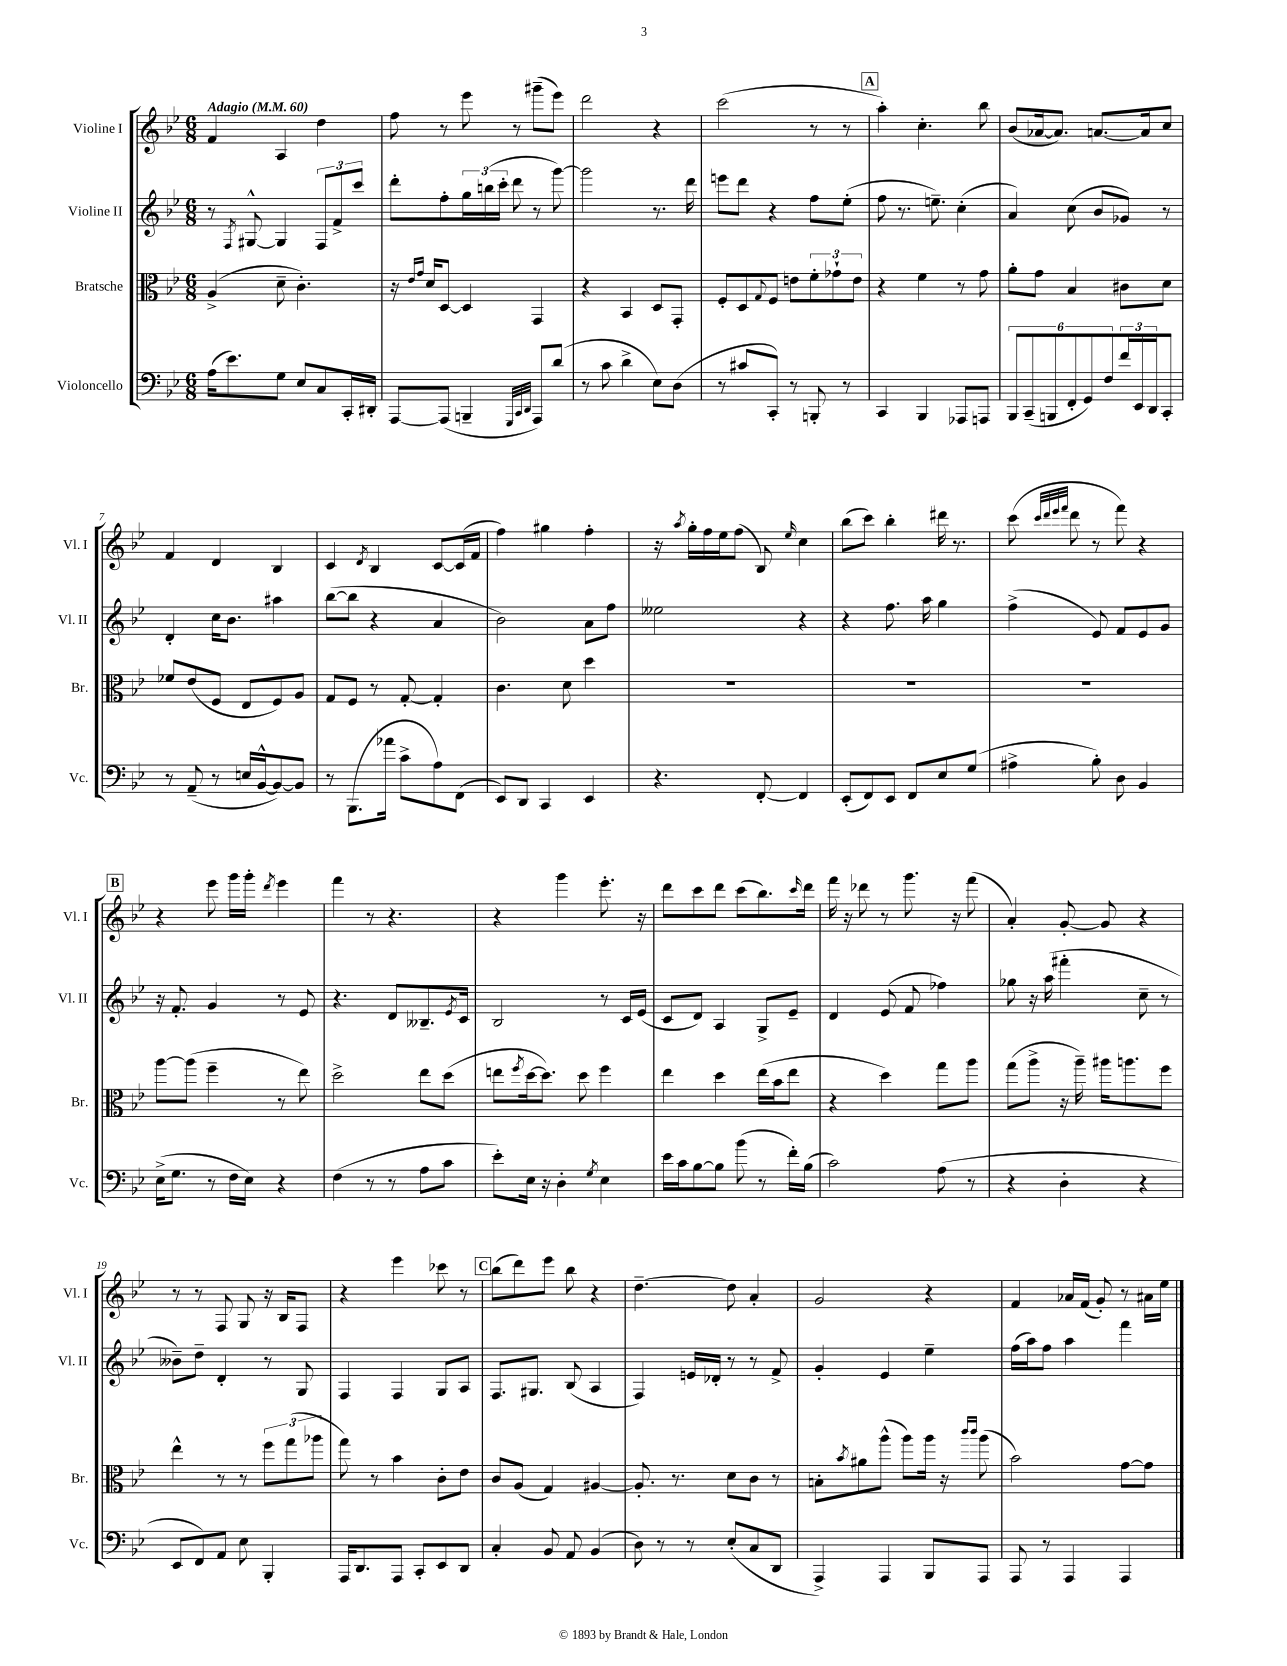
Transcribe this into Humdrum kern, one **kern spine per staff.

**kern	**kern	**kern	**kern
*staff4	*staff3	*staff2	*staff1
*clefF4	*clefC3	*clefG2	*clefG2
*k[b-e-]	*k[b-e-]	*k[b-e-]	*k[b-e-]
*M6/8	*M6/8	*M6/8	*M6/8
*MM60	*MM60	*MM60	*MM60
(16A	(4A^	8r	4f
8.e-)	.	.	.
.	.	8qF	.
.	.	[8G#^^	.
8G	8d~	4G#]	4A
8E-	4.c')	.	.
8C	.	12F	4dd
.	.	12f^	.
16CC'	.	.	.
.	.	12ccc	.
16DD#'	.	.	.
=	=	=	=
[8AAA	16r	8ddd'	8ff
.	16qqe-	.	.
.	16qqg	.	.
.	16d	.	.
(8AAA]	[8D	8ff'	8r
4BBB~	4D]	24gg	8eee-
.	.	(24bb	.
.	.	24ccc'	.
.	.	8ddd	8r
32qqGGG	.	.	.
32qqCC	.	.	.
32qqDD	.	.	.
8AAA)	4GG	8r	(8ggg#~
(8d	.	[8ggg)	8eee-)
=	=	=	=
8r	4r	2ggg]	2ddd
8c	.	.	.
4d^	4BB-	.	.
8E-)	8D	8.r	4r
(8D	8GG'	.	.
.	.	16ddd	.
=	=	=	=
8r	8F'	8eee	(2ccc
8c#	8D	8ddd	.
.	8qqG	.	.
8CC')	8F	4r	.
8r	8e	.	.
8BBB'	12f'	8ff	8r
.	12g-`	.	.
8r	.	(8ee-'	8r
.	12e	.	.
=	=	=	=
4CC	4r	8ff	4aa')
.	.	8.r	.
4BBB-	4f	.	4.cc'
.	.	8.ee~)	.
8AAA-	8r	(4cc'	.
8AAA	8g	.	8bb-
=	=	=	=
12BBB-	8a'	4a)	(8b-
(12CC~	.	.	.
.	8g	.	[16a-
12BBB	.	.	.
.	.	.	8.a-])
12FF'	4B-	(8cc	.
12GG)	.	.	.
.	.	8b-	[8.a
12F	.	.	.
24f	8c#	8g-)	.
24EE-	.	.	.
.	.	.	16a]
24DD	.	.	.
8CC'	8d	8r	8cc
=	=	=	=
8r	8f-	4d'	4f
(8AA~	(8e-	.	.
8r	8F	16cc	4d
.	.	8.b-	.
16E	8E-	.	.
[16BB-^^	.	.	.
8BB-_)	8F)	4aa#	4B-
8BB-]	8A	.	.
=	=	=	=
8r	8G	([8bb-	4c
(8.BBB-	8F	8bb-]	.
.	.	.	8qd
.	8r	4r	4B-
16a-	.	.	.
8c^	[8G'	.	.
8A)	4G']	4a	[8c
(8FF	.	.	(16c]
.	.	.	16f
=	=	=	=
8EE-)	4.c	2b-)	4ff)
8DD	.	.	.
4CC	.	.	4gg#
.	8d	.	.
4EE-	4dd	8a	4ff'
.	.	8ff	.
=	=	=	=
4.r	2.r	2ee--	16r
.	.	.	8qaa
.	.	.	16gg'
.	.	.	16ff
.	.	.	16ee-
.	.	.	(8ff
[8FF'	.	.	8B-)
.	.	.	16qqee-
4FF]	.	4r	4cc
=	=	=	=
(8EE-'	2.r	4r	(8bb-
8FF)	.	.	8ccc)
8EE-	.	8.ff	4bb-'
8FF	.	.	.
.	.	16aa	.
8E-	.	4gg	16ddd#
.	.	.	8.r
(8G	.	.	.
=	=	=	=
4A#^	2.r	(4ff^	(8ccc
.	.	.	32qqccc
.	.	.	32qqddd
.	.	.	32qqeee-
.	.	.	32qqfff
.	.	.	8ddd
8B-')	.	8e-)	8r
8D	.	8f	8fff)
4BB-	.	8e-	4r
.	.	8g	.
=	=	=	=
(16E-^	[8aa	16r	4r
8.G	.	8.f'	.
.	(8aa]	.	.
8r	4ff~	4g	8eee-
16F	.	.	16ggg
16E-)	.	.	16ggg'
.	.	.	8qddd
4r	8r	8r	4eee-
.	8ee-)	8e-	.
=	=	=	=
(4F	2dd^	4.r	4fff
8r	.	.	8r
8r	.	8d	4.r
8A	8ee-	8.B--~	.
8c	(8dd	.	.
.	.	8qe-	.
.	.	16c	.
=	=	=	=
8e-')	8ee	2B-	4r
.	8qff	.	.
16E-	[16dd	.	.
16r	8.dd])	.	.
4D'	.	.	4ggg
.	8dd	.	.
8qG	.	.	.
4E-	4ff	8r	8.eee-'
.	.	16c	.
.	.	(16e-	16r
=	=	=	=
16e-	4ee-	8c	8ddd
16c	.	.	.
[8B-	.	8d)	8ccc
8B-]	4dd	4A	8ddd
(8b-	.	.	(8ccc
8r	(16ee-	8G^	8.bb-)
.	16b-	.	.
16f')	8ee-	8e-~	.
.	.	.	16qqccc
(16B-	.	.	16ddd
=	=	=	=
2c)	4r	4d	16fff
.	.	.	16r
.	.	.	8ddd-
.	4dd)	(8e-	8r
.	.	8f	8.ggg
(8A	8gg	4ff-)	.
.	.	.	16r
8r	8aa	.	(8fff
=	=	=	=
4r	(8gg	8gg-	4a')
.	8aa^	16r	.
.	.	(16aa	.
4D'	16r	4fff#'	[8g'
.	16aa~)	.	.
.	16aa#	.	8g]
.	8.aa	.	.
4r	.	8cc~	4r
.	8ff	8r	.
=	=	=	=
8EE-	4ee-^^	8b--~)	8r
8FF)	.	8dd~	8r
8AA	8r	4d'	8F
8E-	8r	.	8G
4BBB-'	12ff	8r	16r
.	.	.	16B-
.	(12gg	.	.
.	.	8G	8F
.	12aa-	.	.
=	=	=	=
16AAA	8gg)	4F	4r
8.DD	.	.	.
.	8r	.	.
8AAA	4b-	4F	4eee-
8CC'	.	.	.
8EE-	8c'	8G	8ccc-
8DD	8e-	8A	8r
=	=	=	=
4C'	8c	8.F	(8bb-
.	(8A	.	8ddd)
.	.	8.G#	.
8BB-	4G)	.	8eee-
8AA	.	(8B-	8bb-
(4BB-	[4A#	4A	4r
=	=	=	=
8D)	8.A#']	4F)	[4.dd~
8r	.	.	.
.	8.r	.	.
8r	.	16e	.
.	.	16d-'	.
(8E-'	8d	8r	8dd]
8C	8c	8r	4a'
8DD	8r	8f^	.
=	=	=	=
4AAA^)	8B'	4g'	2g
.	8qb-	.	.
.	8a#	.	.
4AAA	(8aa^^	4e-	.
.	8aa)	.	.
8BBB-	16aa	4ee-~	4r
.	16r	.	.
.	16qqccc	.	.
.	16qqccc	.	.
8AAA	(8aa	.	.
=	=	=	=
8AAA	2b-)	(16ff	4f
.	.	16aa)	.
8r	.	8ff	.
4AAA	.	4aa	16a-
.	.	.	(16f
.	.	.	8g')
4AAA	[8g	4fff	8r
.	8g]	.	16a#
.	.	.	16ee-
==	==	==	==
*-	*-	*-	*-
